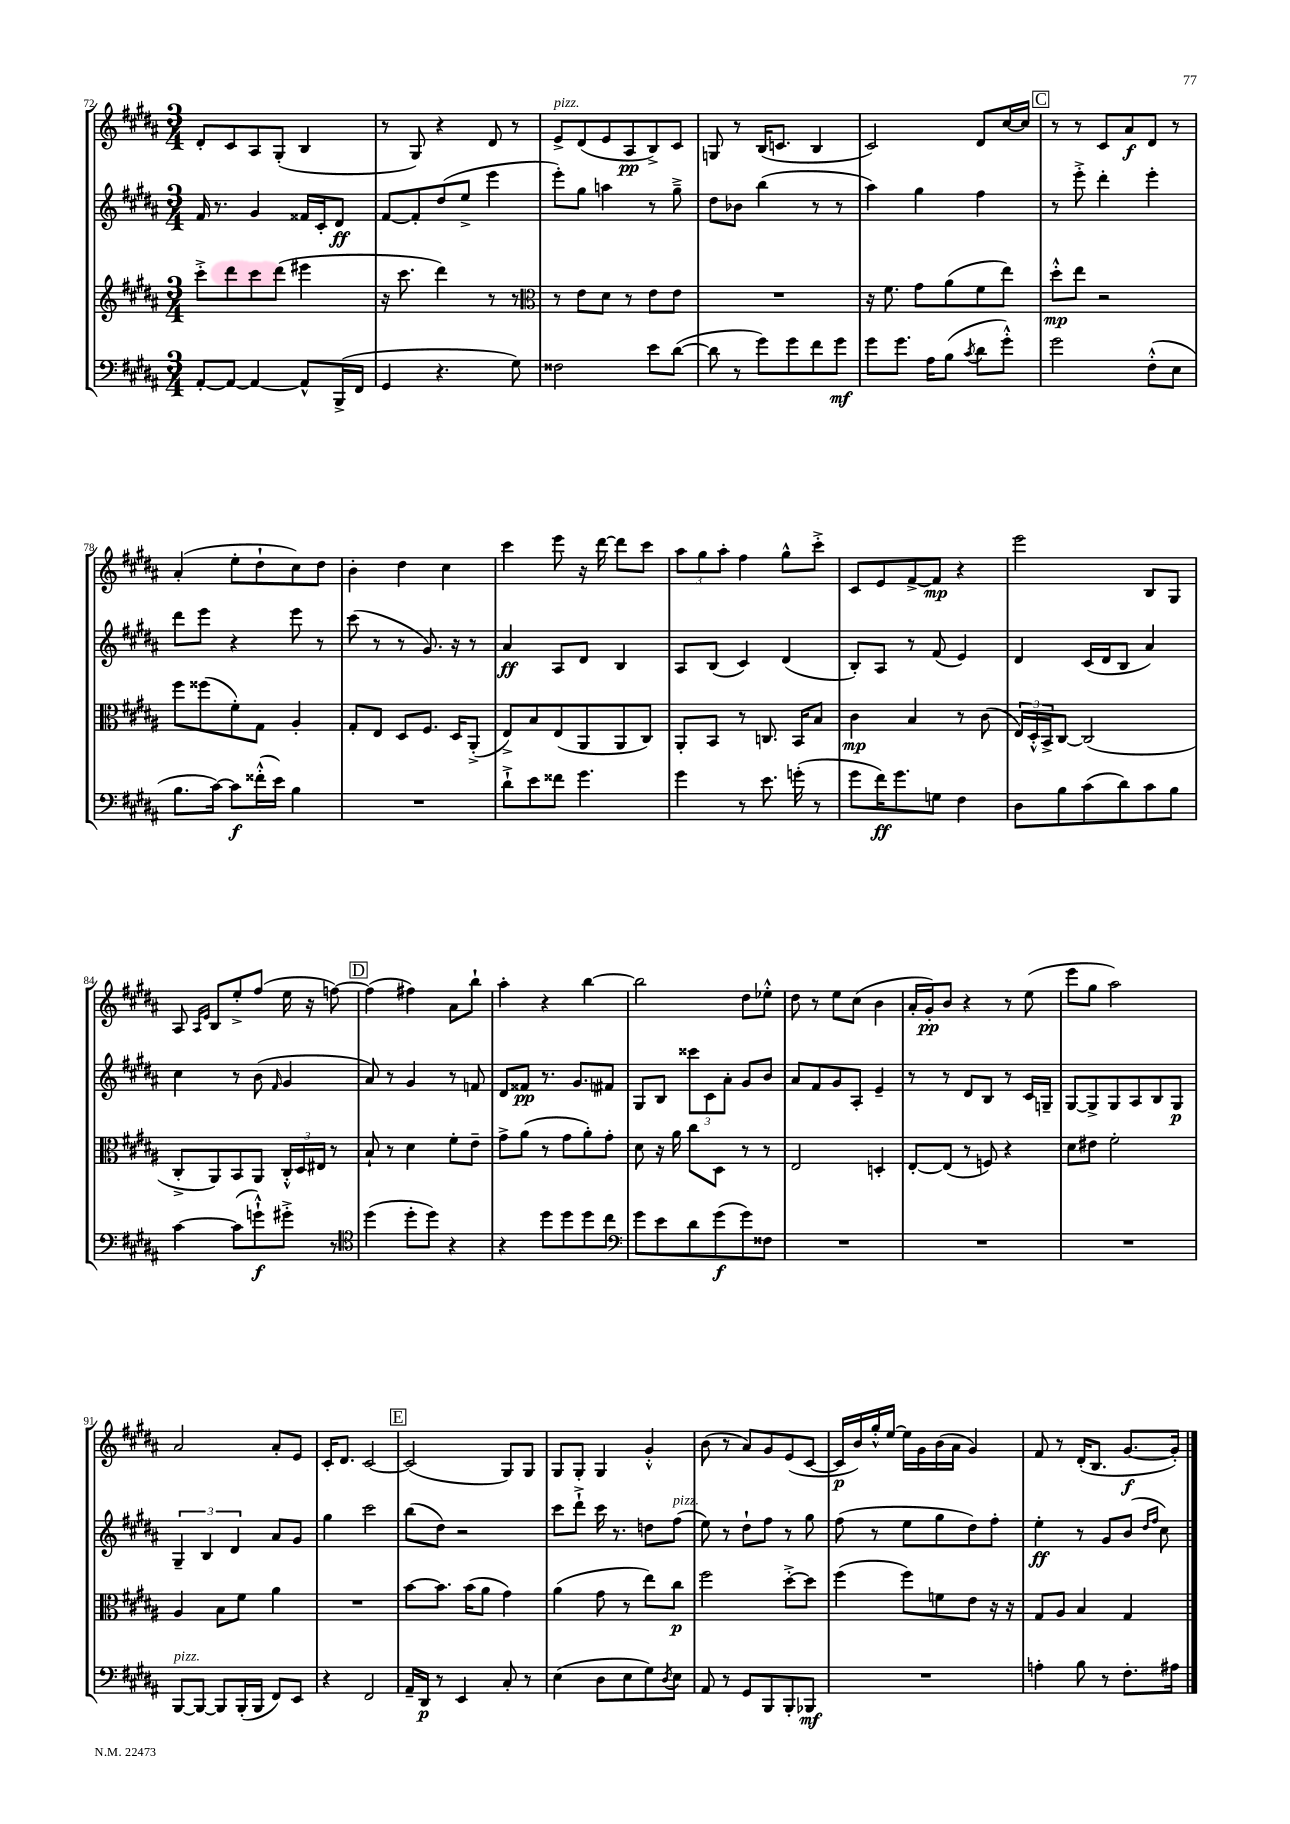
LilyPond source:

<<
\new StaffGroup <<
\new Staff = "s0" {
    \clef treble \key b \major \numericTimeSignature \time 3/4
    dis'8-. cis'8 ais8 gis8-.( b4 |
    r8 gis8) r4 dis'8 r8 |
    e'8->^\markup { \italic "pizz." } dis'8( e'8 ais8\pp b8->) cis'8 |
    g8 r8 b16( c'8. b4 |
    cis'2) dis'8 cis''16~ cis''16 |
    \mark \markup { \box "C" } r8 r8 cis'8 ais'8\f dis'8 r8 |
    ais'4-.( e''8-. dis''8-! cis''8) dis''8 |
    b'4-. dis''4 cis''4 |
    cis'''4 e'''8 r16 dis'''16~ dis'''8 cis'''8 |
    \tuplet 3/2 { ais''8 gis''8 ais''8-. } fis''4 gis''8-^ cis'''8-.-> |
    cis'8 e'8 fis'8~-> fis'8\mp r4 |
    e'''2 b8 gis8 |
    ais8 \grace { ais16 e'16 } b8 e''8-.-> fis''8( e''16 r16 f''8~) |
    \mark \markup { \box "D" } f''4( fis''4) ais'8 b''8-! |
    ais''4-. r4 b''4~ |
    b''2 dis''8 ees''8-.-^ |
    dis''8 r8 e''8 cis''8( b'4 |
    ais'16-. gis'16-.\pp) b'8 r4 r8 e''8( |
    e'''8 gis''8 ais''2) |
    ais'2 ais'8-. e'8 |
    cis'16-. dis'8. cis'2~ |
    \mark \markup { \box "E" } cis'2( gis8) gis8 |
    gis8 gis8-. gis4 gis'4-.-^ |
    b'8( r8 ais'8) gis'8 e'8( cis'8~ |
    cis'16\p b'16) gis''16-.-^ e''16~ e''16 gis'16 b'16( ais'16 gis'4) |
    fis'8 r8 dis'16-.( b8. gis'8.~\f gis'16-.) \bar "|." |
}
\new Staff = "s1" {
    \clef treble \key b \major \numericTimeSignature \time 3/4
    fis'16 r8. gis'4 fisis'16 cis'16-. dis'8\ff |
    fis'8~ fis'8-. dis''8( e''8-> e'''4 |
    e'''8-.) gis''8 a''4 r8 gis''8---> |
    dis''8 bes'8 b''4( r8 r8 |
    ais''4) gis''4 fis''4 |
    \mark \markup { \box "C" } r8 e'''8-.-> dis'''4-. e'''4-. |
    dis'''8 e'''8 r4 e'''8 r8 |
    cis'''8( r8 r8 gis'8.) r16 r8 |
    ais'4\ff ais8 dis'8 b4 |
    ais8 b8( cis'4) dis'4( |
    b8-.) ais8 r8 fis'8( e'4) |
    dis'4 cis'16( dis'16 b8 ais'4) |
    cis''4 r8 b'8( \grace { fis'16 } gis'4 |
    \mark \markup { \box "D" } ais'8) r8 gis'4 r8 f'8 |
    dis'8 fisis'8\pp r8. gis'8. fis'8 |
    gis8 b8 \tuplet 3/2 { cisis'''8 cis'8 ais'8-. } gis'8 b'8 |
    ais'8 fis'8 gis'8 ais8-. e'4-- |
    r8 r8 dis'8 b8 r8 cis'16 g16-- |
    gis8~ gis8-> gis8 ais8 b8 gis8\p |
    \tuplet 3/2 { gis4-- b4 dis'4 } ais'8 gis'8 |
    gis''4 cis'''2 |
    \mark \markup { \box "E" } b''8( dis''8) r2 |
    cis'''8 dis'''8-!-> cis'''16 r8. d''8 fis''8^\markup { \italic "pizz." }( |
    e''8) r8 dis''8-! fis''8 r8 gis''8 |
    fis''8( r8 e''8 gis''8 dis''8) fis''8-. |
    e''4-.\ff r8 gis'8 b'8( \grace { dis''16 fis''16 } cis''8) \bar "|." |
}
\new Staff = "s2" {
    \clef treble \key b \major \numericTimeSignature \time 3/4
    cis'''8-.-> dis'''8 cis'''8 dis'''8( eis'''4 |
    r16 cis'''8. dis'''4) r8 r8 |
    \clef alto r8 e'8 dis'8 r8 e'8 e'8 |
    R2. |
    r16 fis'8. gis'8 ais'8( fis'8 e''8) |
    \mark \markup { \box "C" } dis''8-.-^\mp e''8 r2 |
    fis''8 fisis''8( fis'8-.) gis8 ais4-. |
    gis8-. e8 dis8 fis8. dis16 ais,8-.->( |
    e8->) b8 e8( ais,8 ais,8 cis8) |
    ais,8-. b,8 r8 c8. b,16 b8 |
    cis'4\mp b4 r8 cis'8( |
    \tuplet 3/2 { e16) dis16-.-^ b,16-> } cis8~ cis2( |
    cis8-.-> ais,8) b,8 ais,8 \tuplet 3/2 { cis16-.-^ dis16 eis16 } r8 |
    \mark \markup { \box "D" } b8-! r8 dis'4 fis'8-. e'8-- |
    gis'8-> ais'8( r8 gis'8 ais'8-.) gis'8-. |
    dis'8 r16 ais'16 cis''8 dis8 r8 r8 |
    e2 d4-. |
    e8~-. e8( r8 f8) r4 |
    dis'8 eis'8 fis'2-. |
    ais4 b8 fis'8 ais'4 |
    R2. |
    \mark \markup { \box "E" } b'8~ b'8. b'16( ais'8 gis'4) |
    ais'4( gis'8 r8 e''8) cis''8\p |
    fis''2 dis''8~-.-> dis''8 |
    fis''4( fis''8) f'8 e'8 r16 r16 |
    gis8 ais8 b4 gis4 \bar "|." |
}
\new Staff = "s3" {
    \clef bass \key b \major \numericTimeSignature \time 3/4
    ais,8~-. ais,8~ ais,4~ ais,8-^ b,,16->( fis,16 |
    gis,4 r4. gis8) |
    fisis2 e'8 dis'8~( |
    dis'8 r8 gis'8) gis'8 fis'8 gis'8\mf |
    gis'8 gis'8. ais16 b8( \acciaccatura { cis'8 } dis'8 gis'8-.-^) |
    \mark \markup { \box "C" } gis'2 fis8-.-^( e8 |
    b8. cis'16~) cis'8\f fisis'16-.-^( e'16) b4 |
    R2. |
    dis'8-!-> e'8 fisis'8 gis'4. |
    gis'4 r8 e'8. g'16-.( r8 |
    gis'8 fis'16\ff) gis'8. g8 fis4 |
    dis8 b8 cis'8( dis'8) cis'8 b8 |
    cis'4~ cis'8( g'8-!-^\f) gis'8-.-> r8 |
    \mark \markup { \box "D" } \clef tenor dis''4( dis''8-. dis''8) r4 |
    r4 dis''8 dis''8 dis''8 cis''8 |
    \clef bass gis'8 e'8 dis'8 gis'8\f( gis'8) fisis8 |
    R2. |
    R2. |
    R2. |
    b,,8~^\markup { \italic "pizz." } b,,8~ b,,8 b,,16-.( b,,16 fis,8) e,8 |
    r4 fis,2 |
    \mark \markup { \box "E" } ais,16-- dis,16\p r8 e,4 cis8-. r8 |
    e4( dis8 e8 gis8) \acciaccatura { dis8 } e8 |
    ais,8 r8 gis,8 b,,8 b,,8-. bes,,8\mf |
    R2. |
    a4-. b8 r8 fis8.-. ais16 \bar "|." |
}
>>
>>
\layout { \context { \Score currentBarNumber = #72 } }
